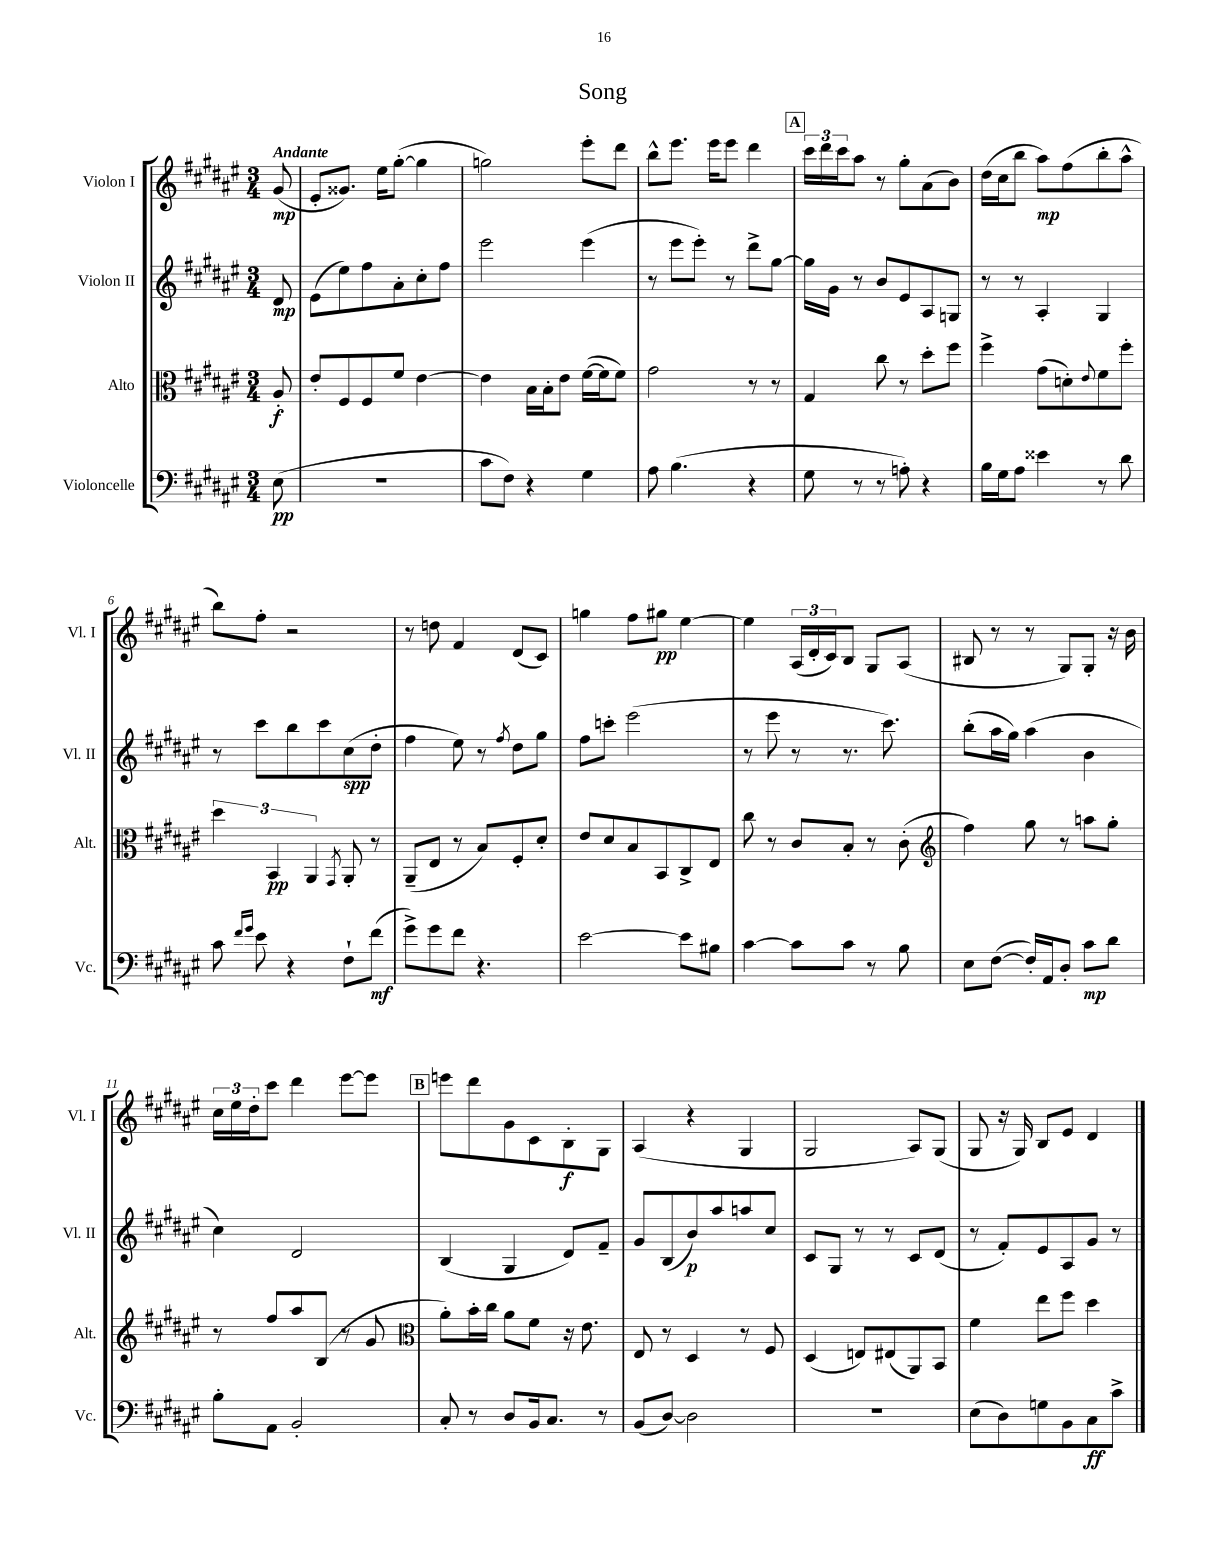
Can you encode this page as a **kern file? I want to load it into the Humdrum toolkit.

**kern	**kern	**kern	**kern
*staff4	*staff3	*staff2	*staff1
*clefF4	*clefC3	*clefG2	*clefG2
*k[f#c#g#d#a#e#]	*k[f#c#g#d#a#e#]	*k[f#c#g#d#a#e#]	*k[f#c#g#d#a#e#]
*M3/4	*M3/4	*M3/4	*M3/4
(8E#\	8A#'/	8d#/	(8g#/
=	=	=	=
2.r	8e#'/L	(8e#\L	8e#'/L
.	8F#/	8ee#\)	8.g##/J)
.	8F#/	8ff#\	.
.	.	.	16ee#\LK
.	8f#/J	8a#'\	([8gg#'\J
.	[4e#\	8cc#'\	4gg#\]
.	.	8ff#\J	.
=	=	=	=
8c#\L	4e#\]	2eee#\	2gg\)
8F#\J)	.	.	.
4r	16B\LL	.	.
.	16B'\J	.	.
.	8e#\J	.	.
4G#\	([16f#\LL	(4eee#\	8eee#'\L
.	16f#\]J	.	.
.	8f#\J)	.	8ddd#\J
=	=	=	=
8A#\	2g#\	8r	8bb^^\L
(4.B\	.	8eee#\L	8.eee#\J
.	.	8eee#'\J)	.
.	.	.	16eee#\LK
.	.	8r	8eee#\J
4r	8r	8ddd#^\L	4ddd#\
.	8r	[8gg#\J	.
=	=	=	=
8G#\	4G#/	16gg#\]LL	24ccc#\LL
.	.	.	24ddd#\
.	.	16g#\JJ	.
.	.	.	24ccc#\J
8r	.	8r	8aa#\J
8r	8cc#\	8b/L	8r
8A'\)	8r	8e#/	8gg#'\L
4r	8dd#'\L	8A#/	(8a#\
.	8ff#\J	8G/J	8b\J)
=	=	=	=
16B\LL	4ff#^\	8r	(16dd#\LL
16G#\J	.	.	16cc#\J
8A#\J	.	8r	8bb\J
4e##\	(8g#\L	4A#'/	8aa#\L)
.	8d'\)	.	(8ff#\
.	8qqe#/	.	.
8r	8f#\	4G#/	8bb'\
8d#\	8ff#'\J	.	8aa#^^\J
=	=	=	=
8c#\	6dd#\	8r	8bb\L)
16qqf#/LL	.	.	.
16qqg#/JJ	.	.	.
8e#\	.	8ccc#\L	8ff#'\J
.	6BB/	.	.
4r	.	8bb\	2r
.	6AA#/	.	.
.	.	8ccc#\	.
.	8qGG#/	.	.
8F#`\L	8AA#'/	(8cc#\	.
(8f#\J	8r	8dd#'\J	.
=	=	=	=
8g#^\L)	(8AA#~/L	4ff#\	8r
8g#\	8E#/J	.	8dd\
8f#\J	8r	8ee#\)	4f#/
4.r	8B/L)	8r	.
.	.	8qff#/	.
.	8F#'/	8dd#\L	(8d#/L
.	8d#'/J	8gg#\J	8c#/J)
=	=	=	=
[2e#\	8e#/L	8ff#\L	4gg\
.	8d#/	8ccc'\J	.
.	8B/	(2eee#\	8ff#\L
.	8BB/	.	8gg#\J
8e#\]L	8C#^/	.	[4ee#\
8B#\J	8E#/J	.	.
=	=	=	=
[4c#\	8cc#\	8r	4ee#\]
.	8r	8eee#\	.
8c#\]L	8c#/L	8r	(24A#/LL
.	.	.	24d#'/
.	.	.	24c#/J)
8c#\J	8B'/J	8.r	8B/J
8r	8r	.	8G#/L
.	.	8.ccc#\)	.
8B\	(8c#'\	.	(8A#/J
=	=	=	=
*	*clefG2	*	*
8E#\L	4ff#\)	(8bb'\L	8B#/
([8F#\J	.	16aa#\L	8r
.	.	16gg#\JJ)	.
16F#'/]LL)	8gg#\	(4aa#\	8r
16AA#/J	.	.	.
8D#'/J	8r	.	8G#/L)
8c#\L	8aa\L	4b\	8G#'/J
8d#\J	8gg#'\J	.	16r
.	.	.	16b\
=	=	=	=
8B'\L	8r	4cc#\)	24cc#\LL
.	.	.	24ee#\
.	.	.	24dd#'\J
8AA#\J	8ff#/L	.	8ccc#\J
2BB'/	8aa#/	2d#/	4ddd#\
.	(8B/J	.	.
.	8r	.	[8eee#\L
.	8g#/	.	8eee#\]J
=	=	=	=
*	*clefC3	*	*
8C#'/	8a#'\L)	(4B/	8eee\L
8r	16b'\L	.	8ddd#\
.	16cc#\JJ	.	.
8D#/L	8a#\L	4G#/	8g#\
16BB/k	8f#\J	.	8c#\
8.C#/J	.	.	.
.	16r	8d#/L)	8B'\
.	8.e#\	.	.
8r	.	8f#~/J	8G#\J
=	=	=	=
(8BB/L	8E#/	8g#/L	(4A#/
[8D#/J)	8r	(8B/	.
2D#\]	4D#/	8b/)	4r
.	.	8aa#/	.
.	8r	8aa/	4G#/
.	8F#/	8cc#/J	.
=	=	=	=
2.r	(4D#/	8c#/L	2G#/
.	.	8G#/J	.
.	8E/L)	8r	.
.	(8E#/	8r	.
.	8AA#/)	8c#/L	8A#/L)
.	8BB/J	(8d#/J	(8G#/J
=	=	=	=
(8E#\L	4f#\	8r	8G#/
8D#\)	.	8f#'/L)	16r
.	.	.	16G#/)
8G\	8ee#\L	8e#/	8B/L
8BB\	8ff#\J	8A#/	8e#/J
8C#\	4dd#\	8g#/J	4d#/
8c#^\J	.	8r	.
==	==	==	==
*-	*-	*-	*-
